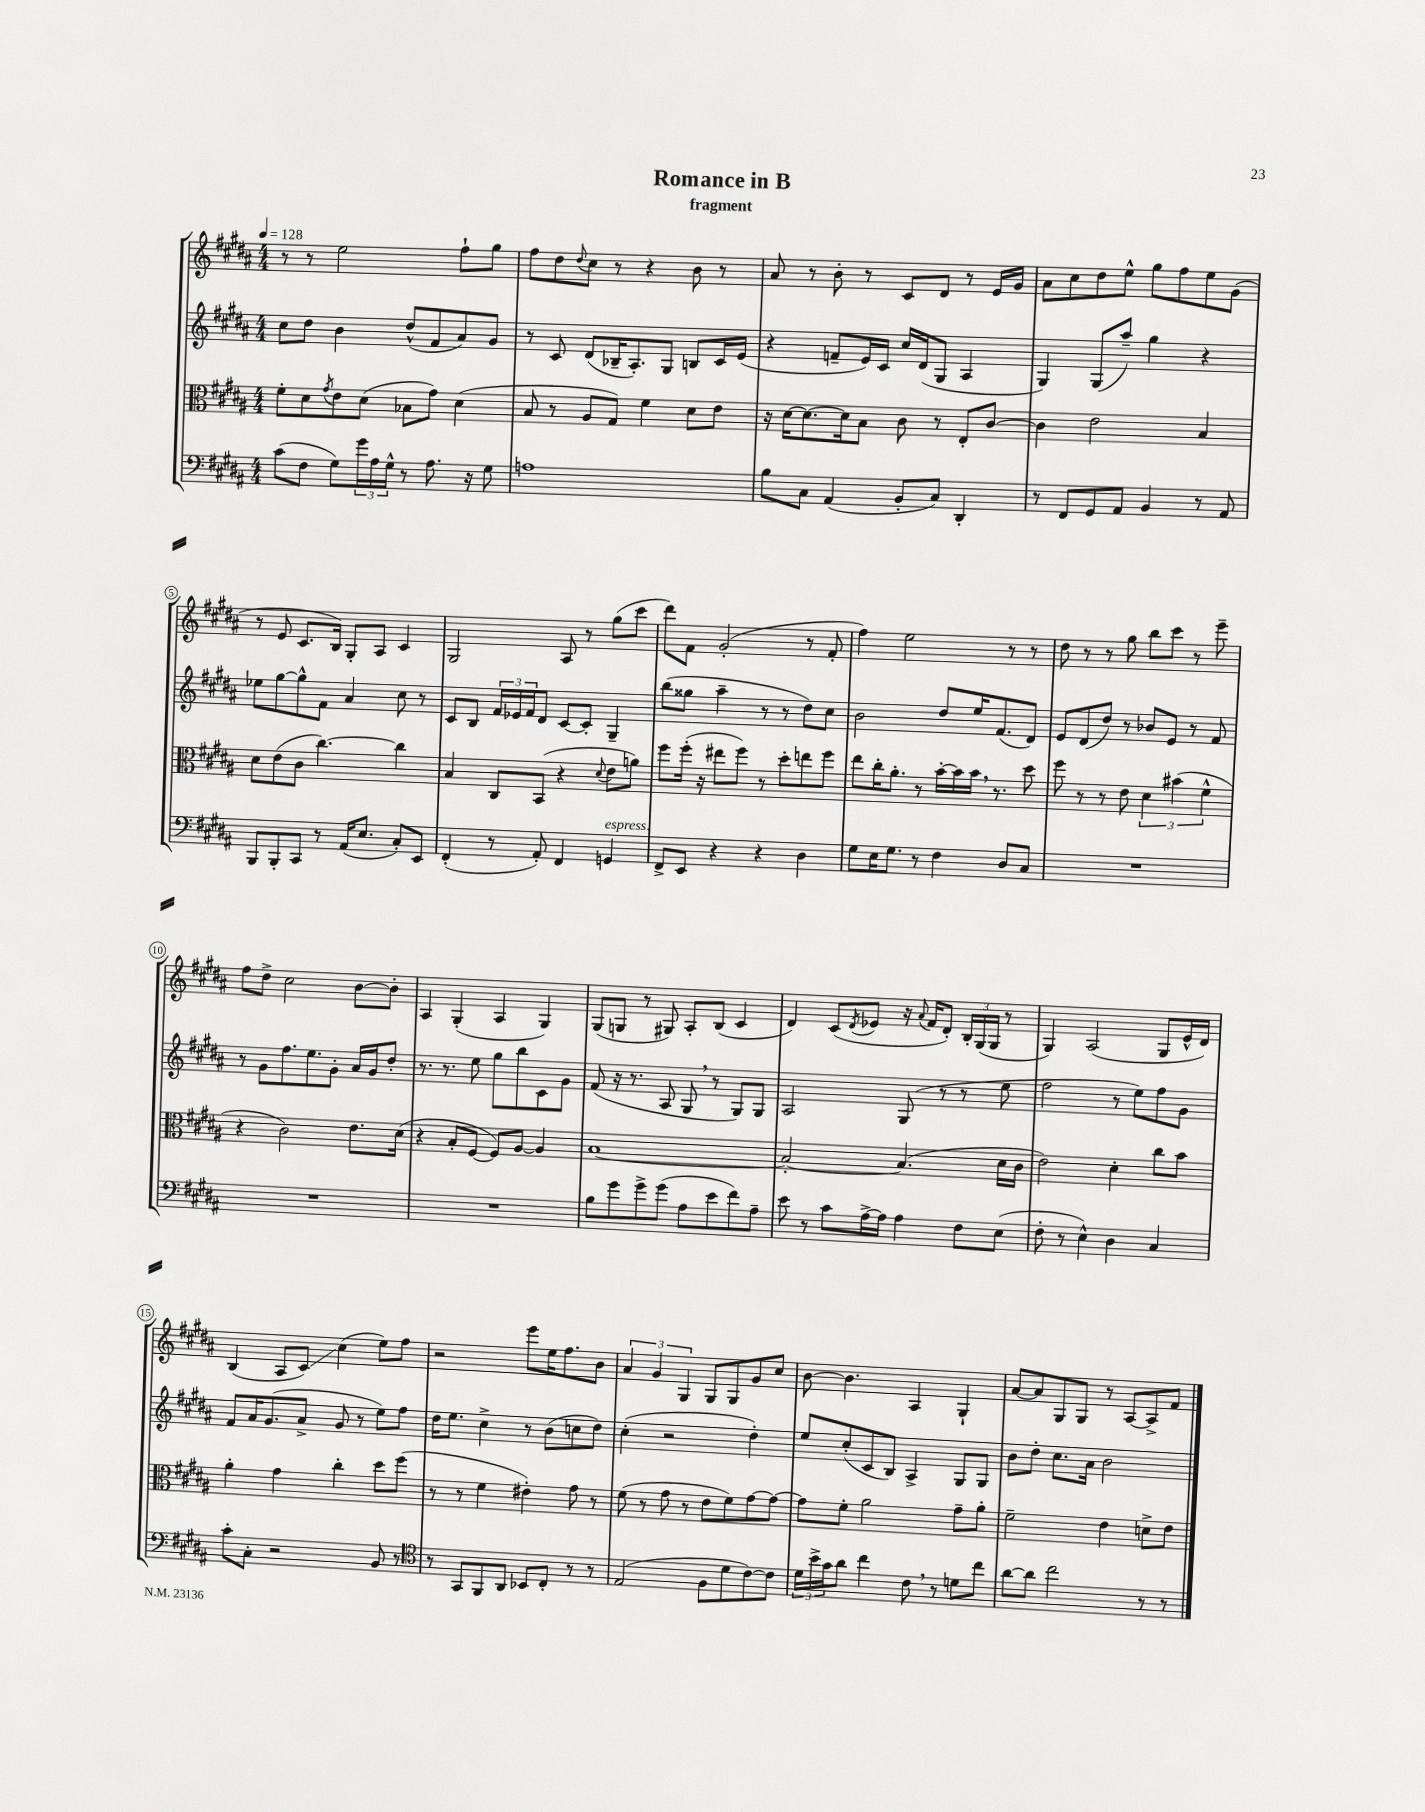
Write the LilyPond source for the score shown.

\header { title = "Romance in B" subtitle = "fragment" }
<<
\new StaffGroup <<
\new Staff = "s0" {
    \clef treble \key b \major \numericTimeSignature \time 4/4 \tempo 4 = 128
    r8 r8 e''2 fis''8-! gis''8 |
    fis''8 dis''8 \appoggiatura { dis''8 } cis''8 r8 r4 b'8 r8 |
    ais'8 r8 b'8-. r8 cis'8 dis'8 r8 e'16 gis'16 |
    ais'8 cis''8 dis''8 e''8-^ gis''8 fis''8 e''8 gis'8( |
    r8 e'8 cis'8. b16) gis8-. ais8 cis'4 |
    gis2 ais8 r8 gis''8( cis'''8 |
    dis'''8) fis'8 gis'2-.( r8 fis'8-. |
    fis''4) e''2 r8 r8 |
    dis''8 r8 r8 gis''8 b''8 cis'''8 r8 e'''8-- |
    fis''8 dis''8-> cis''2 b'8~ b'8-. |
    ais4 gis4-.( ais4 gis4) |
    gis8( g8 r8 gis8) ais8-. b8( cis'4 |
    dis'4) cis'8( \acciaccatura { dis'8 } ees'8 r16 \appoggiatura { ais'8 } fis'16 dis'8-.) \tuplet 3/2 { b16-. gis16( gis16 } r8 |
    gis4) ais2( gis8 e'16-^ dis'16) |
    b4( ais8 cis'8\glissando) cis''4( e''8) fis''8 |
    r2 e'''8 e''16 fis''8. b'8 |
    \tuplet 3/2 { ais'4 gis'4 gis4 } gis8 gis8 gis'8 cis''8 |
    b'8~ b'4. ais4 gis4-! |
    ais'8~ ais'8 gis8 gis8 r8 ais8~ ais8-> fis'8 \bar "|." |
}
\new Staff = "s1" {
    \clef treble \key b \major \numericTimeSignature \time 4/4
    cis''8 dis''8 b'4 dis''8-^( fis'8 ais'8) gis'8 |
    r8 cis'8 dis'8( bes16-- ais8.-.) gis8 b8 cis'16 e'16( |
    r4 f'8-- e'16) cis'16 cis''16 dis'16( gis8 ais4 |
    gis4) gis8( ais''8--) gis''4 r4 |
    ees''8 gis''8~ gis''8-^ fis'8 ais'4 cis''8 r8 |
    cis'8 b8 \tuplet 3/2 { fis'16 ees'16 fis'16 } dis'8 cis'8~ cis'8-. gis4-- |
    b''8( gisis''8 ais''4-- r8 r8 dis''8) cis''8 |
    b'2 dis''8 e''16 fis'8.( dis'8) |
    e'8 dis'8( dis''8) r8 bes'8 e'8 r8 fis'8 |
    r8 gis'8 fis''8. e''8. gis'8-. ais'16 gis'16 dis''8-. |
    r8. r8. e''8 gis''8 b''8 cis'8 gis'8 |
    fis'8( r16 r8. ais8 gis8 \breathe r8 gis8) gis8 |
    ais2 gis8( r8 r8 e''8 |
    fis''2 r8 e''8) fis''8 gis'8 |
    fis'8 ais'16 gis'8.( ais'8-> gis'8 r8 e''8) fis''8 |
    dis''16 e''8. cis''4-> r8 b'8( c''8 dis''8) |
    cis''4-.( r2 dis''4-.) |
    e''8 cis''8-.( cis'8 b8) ais4-> gis8 gis8 |
    b'8 dis''8-. cis''8. ais'16 b'2 \bar "|." |
}
\new Staff = "s2" {
    \clef alto \key b \major \numericTimeSignature \time 4/4
    fis'8-. dis'8 \acciaccatura { gis'8 } e'8 dis'8( bes8 gis'8) dis'4( |
    b8 r8 ais8 gis8) fis'4 dis'8 e'8 |
    r16 dis'16~ dis'8.~ dis'16 b8 cis'8 r8 e8-. cis'8~ |
    cis'4 e'2 b4 |
    dis'8 e'8( cis'8 cis''4.~) cis''4 |
    b4 cis8 b,8( r4 \appoggiatura { dis'8 } e'8 a'8) |
    fis''8 fis''16-.( r16 eis''8 fis''8) r8 dis''8-. e''8 fis''8 |
    e''8 cis''16-. ais'8.-. r8 b'16~-. b'16 b'16 \breathe r8. dis''8 |
    fis''8 r8 r8 e'8 \tuplet 3/2 { dis'4 bis'4( fis'4-^ } |
    r4 cis'2) e'8. dis'16( |
    r4 b8-. fis8~ fis8) ais8~ ais4 |
    b1~ |
    b2~-. b4.( dis'16 cis'16 |
    e'2) dis'4-. cis''8 b'8 |
    ais'4-. gis'4 cis''4-. dis''8 fis''8( |
    r8 r8 fis'4 eis'4-.) gis'8 r8 |
    fis'8( r8 gis'8 r8 e'8 fis'8) gis'8~ gis'8~ |
    gis'8 fis'8-. ais'2 gis'8-- ais'8-. |
    fis'2-- e'4 d'8-> e'8 \bar "|." |
}
\new Staff = "s3" {
    \clef bass \key b \major \numericTimeSignature \time 4/4
    cis'8( fis8 gis8) \tuplet 3/2 { gis'16 ais16 gis16-^ } r8 ais8. r16 gis8 |
    a1 |
    b8 cis8 ais,4( b,8-. cis8) dis,4-. |
    r8 fis,8 gis,8 ais,8 b,4 r8 ais,8 |
    b,,8 b,,8-. cis,8 r8 ais,16( e8. cis8-.) e,8 |
    fis,4-.( r8 ais,8-.) fis,4 g,4^\markup { \italic "espress." } |
    fis,8-> e,8 r4 r4 dis4 |
    gis8 e16 gis8. r8 fis4 dis8 cis8 |
    R1 |
    R1 |
    R1 |
    b8 gis'8 gis'8-> gis'8( ais8 e'8 fis'8) ais8-- |
    e'8 r8 cis'8 ais16~-> ais16 ais4 fis8 e8( |
    fis8-. r8 e4-^) dis4 cis4 |
    cis'8-. cis8-. r2 b,8 r8 |
    \clef tenor r8 gis,8 fis,8 ais,8 bes,8 cis8-. r8 r8 |
    e2( fis8 dis'8 cis'8~) cis'8 |
    \tuplet 3/2 { dis'16 b'16-> gis'16 } ais'8 cis''4 cis'8 \breathe r8 d'8 cis''8 |
    ais'8~ ais'8 cis''2 r8 r8 \bar "|." |
}
>>
>>
\layout { \context { \Score \override BarNumber.stencil = #(make-stencil-circler 0.1 0.3 ly:text-interface::print) } }
